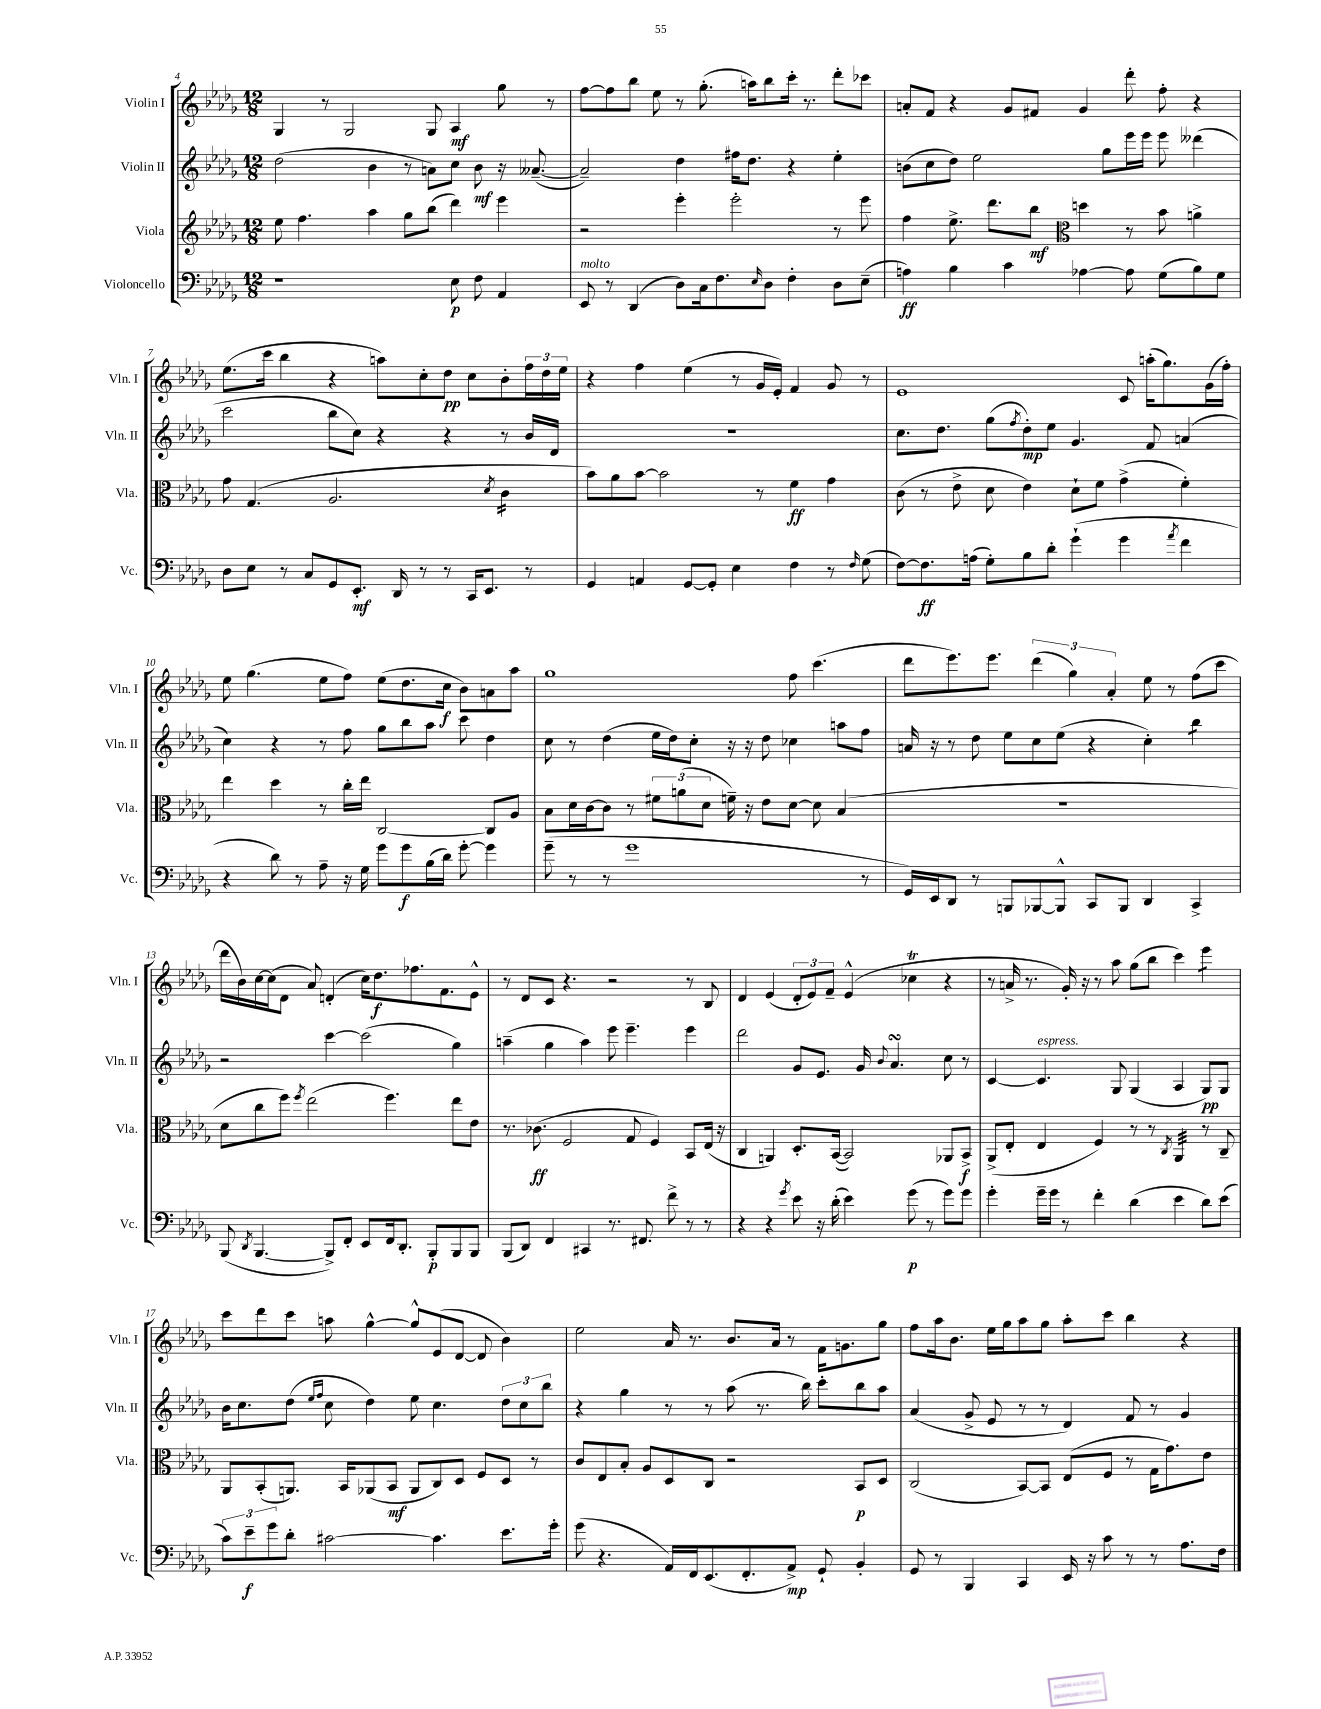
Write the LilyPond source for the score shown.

<<
\new StaffGroup <<
\new Staff = "s0" \with { instrumentName = "Violin I" shortInstrumentName = "Vln. I" } {
    \clef treble \key des \major \numericTimeSignature \time 12/8
    ges4 r8 ges2 ges8 aes4\mf ges''8 r8 |
    f''8~ f''8 bes''8 ees''8 r8 ges''8.-.( a''16) bes''8 c'''16-. r8. des'''8-. ces'''8 |
    a'8-. f'8 r4 ges'8 fis'8 ges'4 des'''8-. f''8-. r4 |
    ees''8.( c'''16 bes''4 r4 a''8) c''8-. des''8\pp c''8 bes'8-. \tuplet 3/2 { f''16 des''16 ees''16 } |
    r4 f''4 ees''4( r8 ges'16 ees'16-.) f'4 ges'8 r8 |
    ees'1 c'8 a''16-.( ges''8.) ges'16( f''16-.) |
    ees''8 ges''4.( ees''8 f''8) ees''8( des''8. c''16\f bes'8) a'8 aes''8 |
    ges''1 f''8 c'''4.( |
    des'''8 ees'''8.) ees'''8. \tuplet 3/2 { des'''4( ges''4) aes'4-. } ees''8 r8 f''8( c'''8 |
    des'''16 bes'16) c''16~ c''16( des'8 aes'8) d'4-.( c''16) des''8.\f fes''8. f'8. ees'8-^ |
    r8 des'8 c'8 r4. r2 r8 bes8 |
    des'4 ees'4( \tuplet 3/2 { des'8-. ees'8) f'8-- } ees'4-^( ces''4\trill r4 |
    r8 a'16-> r8. ges'16-.) r16 r8 aes''8 ges''8( bes''8 c'''4) ees'''4:8 |
    c'''8 des'''8 c'''8 a''8 ges''4~-^ ges''8-^ ees'8( des'8~ des'8 bes'4) |
    ees''2 aes'16 r8. bes'8. aes'16 r8 f'16 g'8. ges''8 |
    f''8 aes''16 bes'8. ees''16 ges''16 aes''8 ges''8 aes''8-. c'''8 bes''4 r4 \bar "|." |
}
\new Staff = "s1" \with { instrumentName = "Violin II" shortInstrumentName = "Vln. II" } {
    \clef treble \key des \major \numericTimeSignature \time 12/8
    des''2( bes'4 r8 a'8) c''8 bes'8\mf r16 aeses'8.~--( |
    aeses'2--) des''4 fis''16 des''8. r4 ees''4-. |
    b'8( c''8 des''8) ees''2 ges''8 ees'''16 ees'''16 ees'''8 deses'''4( |
    c'''2 bes''8 c''8) r4 r4 r8 bes'16 des'16 |
    R1. |
    c''8. des''8. ges''8( \acciaccatura { f''8 } des''8-.\mp) ees''8 ges'4. f'8 a'4( |
    c''4) r4 r8 f''8 ges''8 bes''8 aes''8 c'''8 des''4 |
    c''8 r8 des''4( ees''16 des''16) c''8-. r16 r16 des''8 ces''4 a''8 f''8 |
    a'16 r16 r8 des''8 ees''8 c''8 ees''8( r4 c''4-.) bes''4:8 |
    r2 c'''4~ c'''2( ges''4) |
    a''4--( ges''4 a''4) ees'''8 ees'''4.-- ees'''4 |
    des'''2 ges'8 ees'8. ges'16 \appoggiatura { bes'8 } aes'4.\turn c''8 r8 |
    c'4~ c'4.^\markup { \italic "espress." } ges8 ges4( aes4 ges8\pp) ges8 |
    bes'16 c''8. des''8( \grace { ees''16 f''16 } c''8 des''4) ees''8 c''4. \tuplet 3/2 { des''8 c''8 bes''8 } |
    r4 ges''4 r8 r8 aes''8( r8. bes''16) c'''8-. bes''8 aes''8 |
    aes'4( ges'8-> ees'8 r8 r8 des'4) f'8 r8 ges'4 \bar "|." |
}
\new Staff = "s2" \with { instrumentName = "Viola" shortInstrumentName = "Vla." } {
    \clef treble \key des \major \numericTimeSignature \time 12/8
    ees''8 f''4. aes''4 ges''8 bes''8( des'''4) ees'''4 |
    r2 ees'''4-. ees'''2-. r8 ees'''8 |
    f''4 ees''8.-> des'''8. bes''8\mf \clef alto d''4 r8 bes'8 a'4-> |
    ges'8 ges4.( aes2. \acciaccatura { des'8 } c'4:16 |
    bes'8) aes'8 bes'8~ bes'2 r8 f'4\ff ges'4 |
    c'8( r8 ees'8-> des'8 ees'4) des'8-! f'8 ges'4->( f'4-.) |
    ees''4 des''4 r8 c''16-. ees''16 c2~ c8 aes8 |
    bes8 des'16 c'16~ c'8 r8 \tuplet 3/2 { fis'8 a'8( des'8 } f'16--) r16 ees'8 des'8~ des'8 bes4( |
    R1. |
    des'8 c''8 f''8) \acciaccatura { f''8 } ees''2( f''4.) ees''8 ees'8 |
    r8. ces'8.\ff( f2 ges8 f4) bes,8 ees16( r16 |
    c4 a,4) des8.-. bes,16~( bes,2) aes,8 bes,8->\f |
    aes,8->( ees8-. ees4 f4) r8 r8 \acciaccatura { c8 } aes,4:32 r8 c8-- |
    aes,8 bes,8-.( a,8.) bes,16 aes,8( bes,8\mf aes,8 c8) des8 f8 des8 r8 |
    c'8 ees8 bes8-. aes8 des8 c8 r2 bes,8\p des8 |
    c2( bes,8~) bes,8 ees8( f8 r8 ges16 ges'8.) ees'8 \bar "|." |
}
\new Staff = "s3" \with { instrumentName = "Violoncello" shortInstrumentName = "Vc." } {
    \clef bass \key des \major \numericTimeSignature \time 12/8
    r1 ees8\p f8 aes,4 |
    ees,8^\markup { \italic "molto" } r8 des,4( des8) c16 f8. \grace { ees16 } des8 f4-. des8 ees8--( |
    a4\ff) bes4 c'4 aes4~ aes8 ges8( bes8) ges8 |
    des8 ees8 r8 c8 ges,8 ees,8.-.\mf des,16 r8 r8 c,16 ees,8. r8 |
    ges,4 a,4 ges,8~ ges,8-. ees4 f4 r8 \grace { f16 } ges8( |
    f8~) f8.\ff a16( ges8-.) bes8 des'8-. ges'4-!( ges'4 \acciaccatura { aes'8 } f'4 |
    r4 des'8) r8 aes8-- r16 ges16 ges'8 ges'8\f bes16( des'16) ges'8~-. ges'4 |
    ges'8--( r8 r8 ges'1 r8 |
    ges,16) ees,16 des,8 r8 b,,8 bes,,8~ bes,,8-^ c,8 bes,,8 des,4 c,4-> |
    bes,,8( \acciaccatura { des,8 } bes,,4.~ bes,,8->) f,8-. ees,8 f,16 des,8.-. bes,,8-.\p bes,,8 bes,,8 |
    bes,,8( des,8) f,4 cis,4 r8. fis,8. f'8-> r8 r8 |
    r4 r4 \acciaccatura { ges'8 } ees'8 r16 des'16-.( ees'4) ges'8\p( r8 ges'8) ges'8 |
    ges'4-. ges'16-- ges'16 r8 f'4-. des'4( ees'4 des'8) ees'8( |
    \tuplet 3/2 { c'8) ees'8--\f ges'8 } des'8-. cis'2~ cis'4. ees'8. ges'16-. |
    ges'8( r4. aes,16) f,16 ees,8.( f,8.-. aes,8->\mp) ges,8-! bes,4-. |
    ges,8 r8 bes,,4 c,4 ees,16 r16 c'8 r8 r8 aes8. f16 \bar "|." |
}
>>
>>
\layout { \context { \Score currentBarNumber = #4 } }
